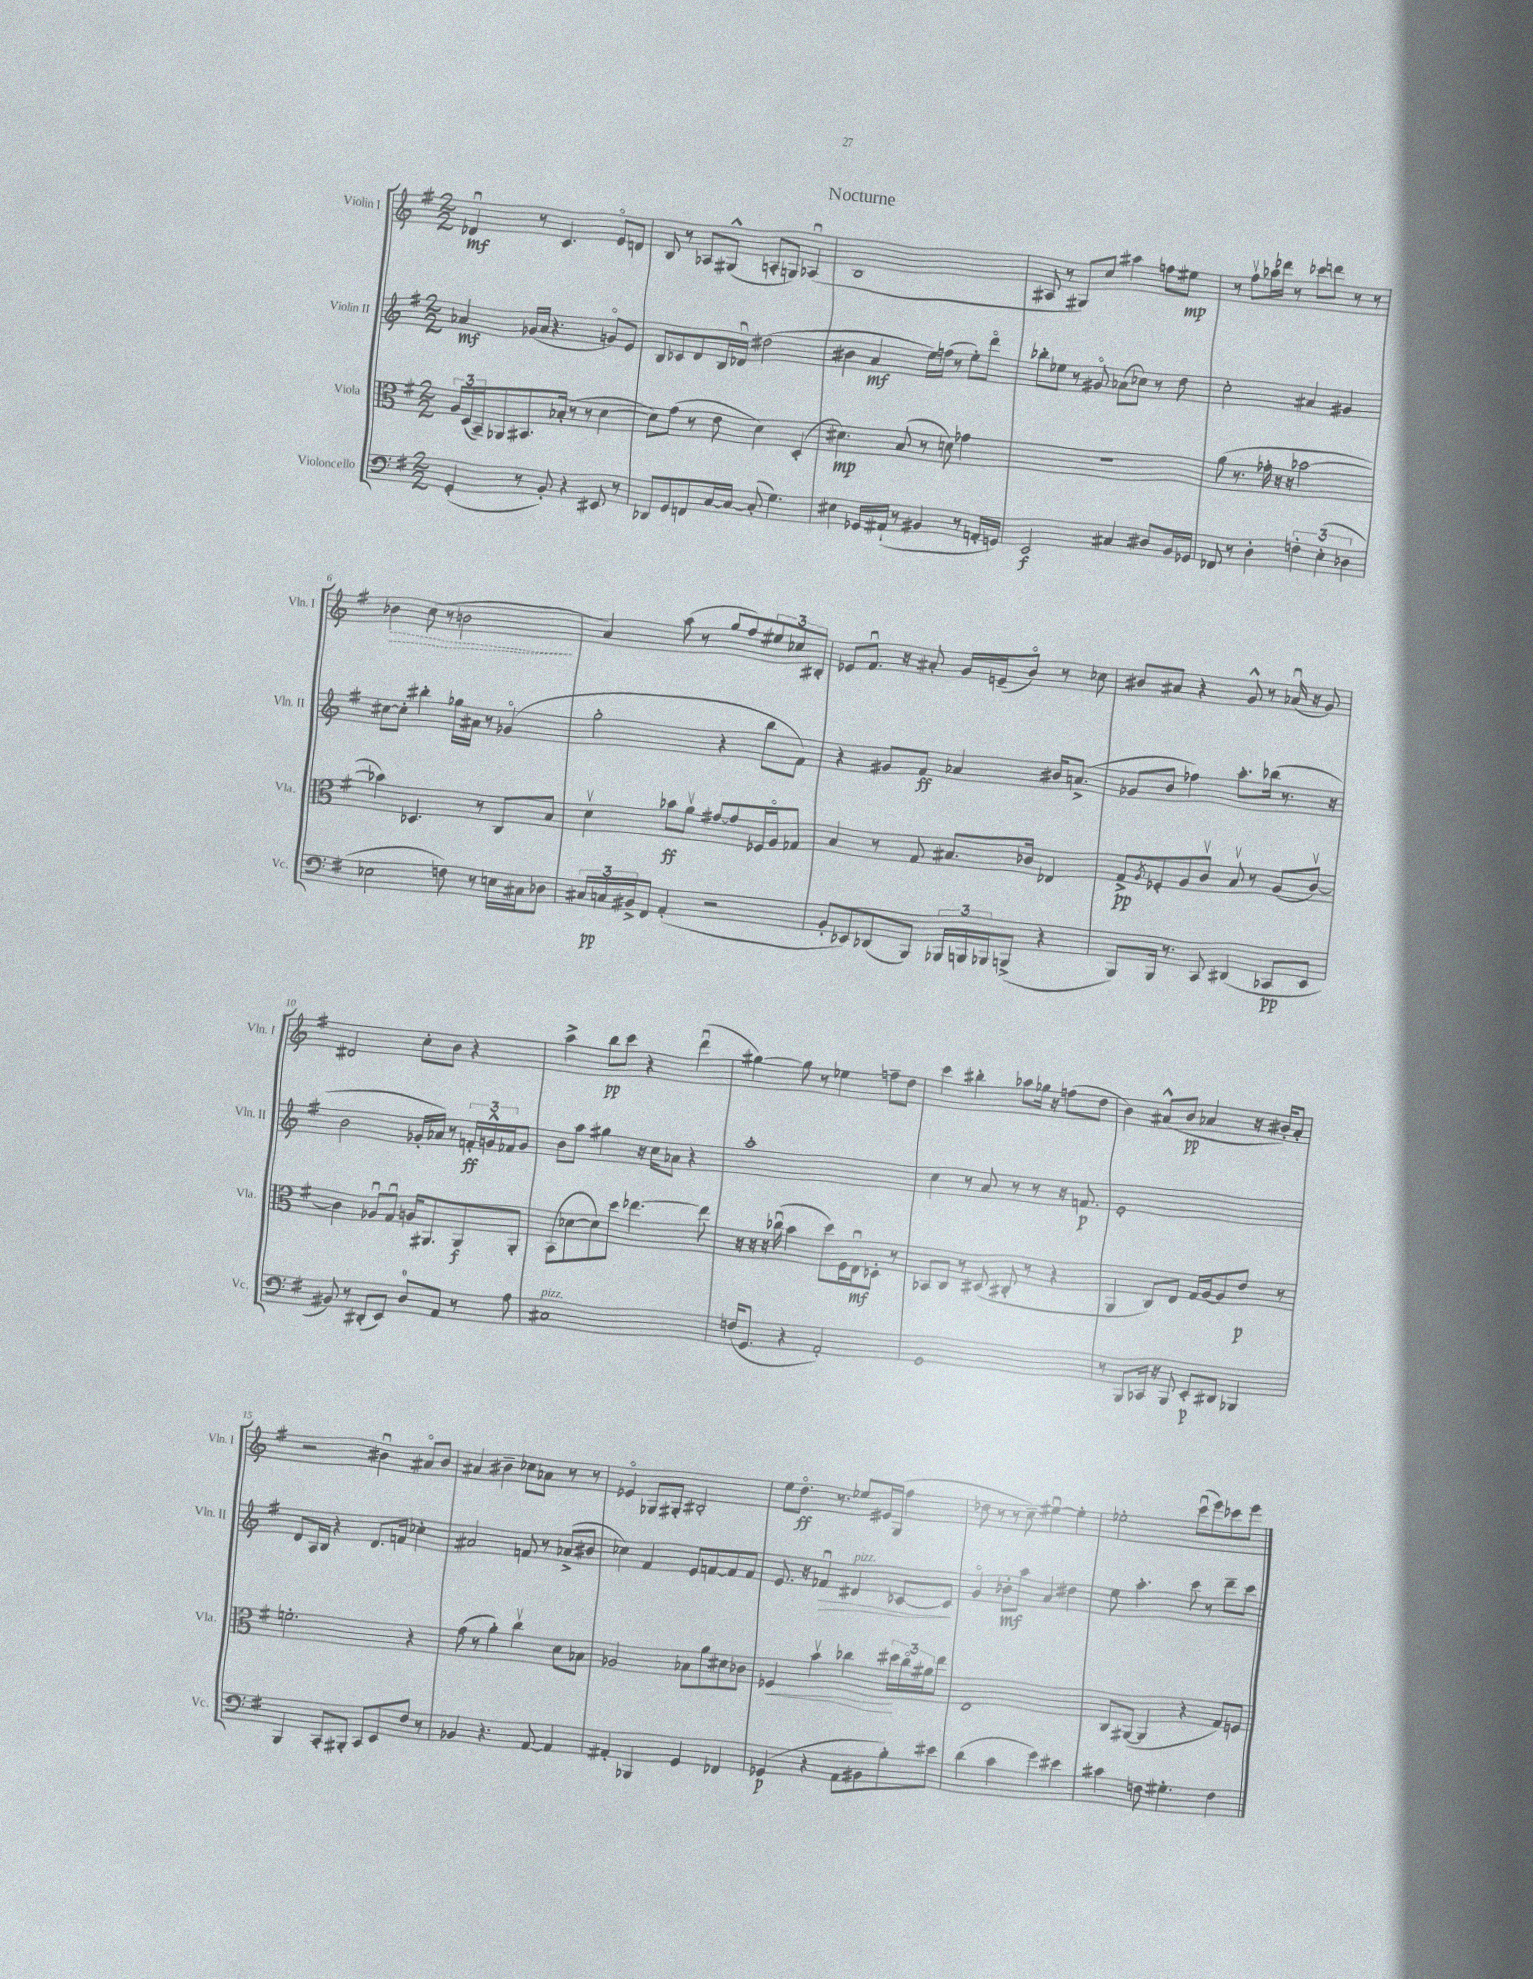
\header { title = "Nocturne" }
<<
\new StaffGroup <<
\new Staff = "s0" \with { instrumentName = "Violin I" shortInstrumentName = "Vln. I" } {
    \clef treble \key g \major \numericTimeSignature \time 2/2
    des'4\downbow\mf r8 c'4. e'8\flageolet d'8 |
    b8 r8 aes8 gis8-^( a8-. g8) aes4\downbow( |
    b1 |
    ais8 r8 gis8) c''8 ais''4 f''8 eis''8\mp |
    r8 fis''8\upbow aes''16 des'''16 r8 ces'''8 d'''8 r8 r8 |
    \once \override Hairpin.style = #'dashed-line bes'4\> c''8( r8 b'2\! |
    a'4) a''8( r8 g''8 fis''8) \tuplet 3/2 { eis''8 ces''8 bis8-. } |
    ees'8 fis'8.\downbow r16 ais'8-. g'16 e'16--( b'8\flageolet) r8 ces''8 |
    bis'8 ais'8 r4 g'8-^ r8 aes'16\downbow( r16 g'8) |
    dis'2 c''8-. b'8 r4 |
    a''4-> b''8\pp c'''8 r4 d'''4\downbow( |
    gis''4~) gis''8 r8 ees''4 f''8-- d''8 |
    c'''4 bis''4-. aes''8 ges''16 r16 f''8( d''8 |
    b'4) ais'8-^( b'8\pp aes'4 r16 bis'16-.) aes'8-. |
    r2 bis'4\downbow ais'8\flageolet bis'8 |
    ais'4 bis'4-- ces''8 aes'8 r8 r8 |
    ees'4\flageolet ges8 gis8-. bis2-. |
    e''8 d''8.\flageolet\ff r8. ees''8 eis'16 g16( fis''4 |
    des''8 r8 r8 c''8--) eis''4~\downbow eis''4-. |
    ees''2-. c'''8\downbow( e'''8) ces'''8 e'''8 \bar "|." |
}
\new Staff = "s1" \with { instrumentName = "Violin II" shortInstrumentName = "Vln. II" } {
    \clef treble \key g \major \numericTimeSignature \time 2/2
    aes'4\mf ges'16( aes'16 r4. g'8\flageolet) e'8 |
    b8 ces'8 d'8 b16 des'16\downbow dis''2( |
    bis'4 a'4\mf e''16) f''16( r8 e''8-.) d'''8\flageolet |
    bes''8-. ees''8 r8 gis'8\flageolet aes'8( ces''8) r8 d''8 |
    c''2-. ais'4 gis'4 |
    cis''8~ cis''8-. bis''4-. ges''16 ais'16 r8 ges'4\flageolet( |
    g''2-. r4 b''8 fis'8) |
    r4 gis'8 fis'8\ff aes'4 bis'16 a'8.->( |
    ges'8 b'8 fes''4) a''8.-. bes''16( r8. r16 |
    b'2 ges'16-. aes'16) r8 \tuplet 3/2 { f'16-.\ff g'16-^ fes'16 } g'8 |
    b'8 a''8 gis''4 r16 c''16 aes'8 r4 |
    a''1-. |
    c''4 r8 a'8 r8 r8 r16 f'8.\p |
    e'1-. |
    d'8 a16 b16 r4 d'8. f'16 ces''4-. |
    ais'2 f'8 r8 aes'8->( bis'8 |
    ces''4) fis'4 e'8 f'8~ f'8 f'8 |
    e'8. r16 fes'4\downbow\> dis'4^\markup { \italic "pizz." } ces'8~ ces'8\! |
    g'4\flageolet bes'8-.\mf a''8 a'4 dis''4 |
    e''8 a''4.-. c'''8 r8 d'''8-- c'''8 \bar "|." |
}
\new Staff = "s2" \with { instrumentName = "Viola" shortInstrumentName = "Vla." } {
    \clef alto \key g \major \numericTimeSignature \time 2/2
    \tuplet 3/2 { a16 d16( b,16--) } aes,8 bis,8. bes16-.( r8 r8 d'4~ |
    d'8) g'8( r8 e'8 d'4) d4-.( |
    dis'4.\mp) b8( r8 d'8) ges'4 |
    R1 |
    a'8( r8. ges'16-. r16 r16 bes'2~ |
    bes'4) des4. r8 c8 b8 |
    d'4\upbow bes'8\ff a'8\upbow gis'8~ gis'8 fes16 a16\flageolet ges8 |
    b4 r8 g8 bis8. ces'16 ees4 |
    g8->\pp \acciaccatura { a8 } fes8-. a8 c'8\upbow b8\upbow r8 a8( c'8~\upbow) |
    c'4 aes8\downbow g8\downbow a16 ais,8. ais,8\f ais,8-. |
    b,8( des'8~ des'8) d''8 ees''4.~ ees''8 |
    r16 r16 r16 ces''16\downbow( b'4 d''8) fis16 e16\downbow\mf des8-. r8 |
    bes,8 c8 r8 dis8( cis8-. r8 r4 |
    a,4 c8) e8 g16 a16~ a8 e'8\p r8 |
    f'2.-. r4 |
    g'8( r8 a'4-.) c''4\upbow d'8 bes8 |
    aes2 bes8 a'8 dis'8 ces'8 |
    fes4\< b'4\upbow ces''4 \tuplet 3/2 { dis''16\! ces''16\flageolet ais'16 } e''8 |
    e1 |
    c8 ais,8~( ais,4 r4 g8) f8 \bar "|." |
}
\new Staff = "s3" \with { instrumentName = "Violoncello" shortInstrumentName = "Vc." } {
    \clef bass \key g \major \numericTimeSignature \time 2/2
    g,4-.( r8 b,8-.) r4 eis,8 r8 |
    des,8 g,8 f,8 c16~ c16~ c8-.( g4.) |
    eis4 ges,16 ais,16-!( r8 bis,4 r8 a,16-. g,16) |
    e,2\f cis4 dis8 b,16 ges,16 |
    fes,8 r8 d4-. \tuplet 3/2 { f4-. e4-.( des4 } |
    ees2 f8) r8 e16 cis16 des8 |
    \tuplet 3/2 { cis16 c16\pp bis,16-> } fis,8 a,4-.( r2 |
    b,8-. ees,8) des,8( b,,8) \tuplet 3/2 { bes,,16 b,,16 bes,,16 } b,,8->( r4 |
    b,,8) b,,16 r8. c,8 dis,4( ces,8\pp e,8 |
    bis,8) r8 dis,8-.( e,8) d8-0 a,8 r8 a8 |
    cis1^\markup { \italic "pizz." } |
    f16( g,8. r4 a,2-.) |
    g,1 |
    r8 b,,8 ces,16 r16 b,,8 e,8-.\p dis,8 bes,,4 |
    b,,4 c,8-. bis,,8-. c,8 e,8 fis8 r8 |
    bes,4 r4. a,8~ a,4 |
    ais,4-. bes,,4 g,4 fes,4 |
    ges,4\p( r4 a,8 bis,8 b8-.) eis'8 |
    d'4( c'4 g'4) eis'4 |
    cis'4 f8 gis4.-. f4 \bar "|." |
}
>>
>>
